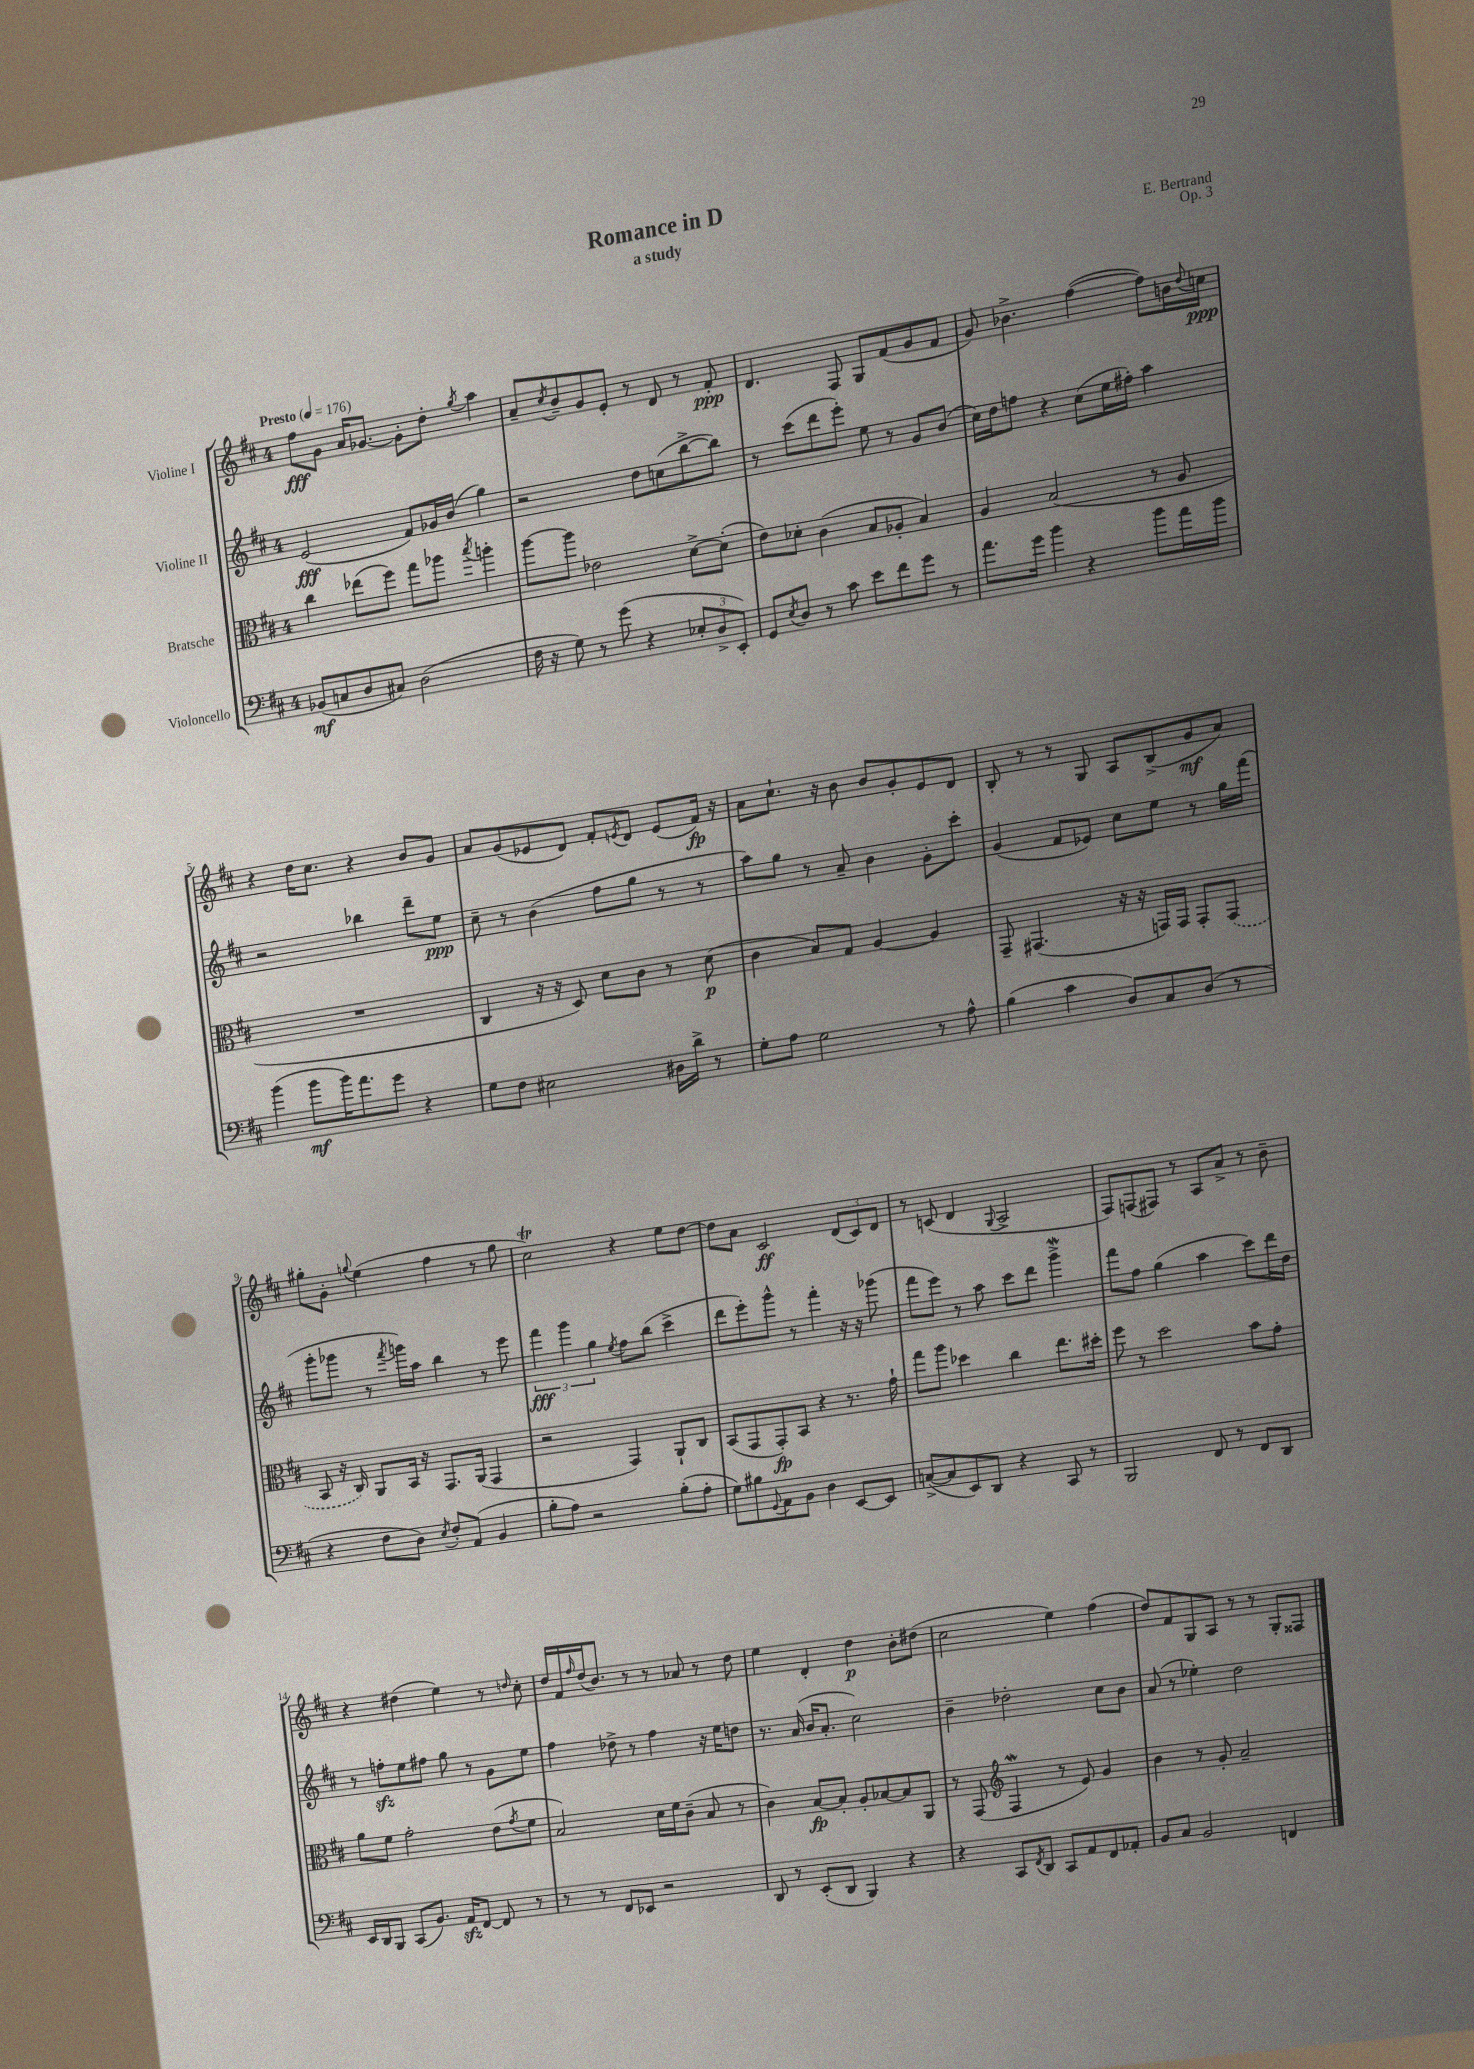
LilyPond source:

\header { title = "Romance in D" composer = "E. Bertrand" subtitle = "a study" opus = "Op. 3" }
<<
\new StaffGroup <<
\new Staff = "s0" \with { instrumentName = "Violine I" } {
    \clef treble \key d \major \once \override Staff.TimeSignature.style = #'single-digit \time 4/4 \tempo "Presto" 4 = 176
    fis''8\fff g'8 a'16 ges'8.~ ges'8-. d''8-. \acciaccatura { g''8 } a''4 |
    a'8-- \acciaccatura { cis''8 } b'8-- g'8 e'8-. r8 d'8 r8 fis'8-.\ppp |
    d'4. fis8 g8 fis'8( g'8 fis'8 |
    g'8) bes'4.-> fis''4~( fis''8) b'16 \appoggiatura { d''8 } c''16\ppp |
    r4 d''16 cis''8. r4 b'8 g'8 |
    a'8 g'8( ees'8 d'8) fis'8-. \acciaccatura { e'8 } d'8 e'8( fis'16\fp) r16 |
    a'8 cis''8.-! r16 b'8 b'8 g'8-. e'8 d'8 |
    b8-. r8 r8 g8 a8 b8->( g'8\mf a'8) |
    gis''8-. g'8-. \appoggiatura { g''8 } e''4( fis''4 r8 g''8 |
    cis''2\trill) r4 e''8 d''8~ |
    d''8 a'8 cis'2\ff \tuplet 3/2 { d'8( cis'8) d'8 } |
    r8 c'8( d'4 \appoggiatura { g8 } a2-> |
    fis8) f8( fis8) r8 a8 a'8-> r8 b'8-- |
    r4 dis''4( e''4) r8 \grace { d''16 } cis''8-. |
    d''16 fis'16 \grace { fis''16 } d''16( b'8.) r8 r8 aes'8 r8 d''8 |
    e''4 d'4-. d''4\p b'8-. dis''8( |
    cis''2 e''4) fis''4( |
    d''8) fis'8 g8 a8 r8 r8 g8-. fisis8 \bar "|." |
}
\new Staff = "s1" \with { instrumentName = "Violine II" } {
    \clef treble \key d \major \once \override Staff.TimeSignature.style = #'single-digit \time 4/4
    e'2\fff( fis'8) ges'16 b'16( g''4) |
    r2 d''8 c''8( b''8~-> b''8) |
    r8 cis'''8( d'''8 e'''8-.) e''8 r8 g'8 b'8( |
    cis''16) d''16 f''8 r4 cis''8( e''16 fis''16-.) a''4 |
    r2 bes''4 d'''8-- e''8\ppp |
    cis''8-- r8 b'4( fis''8 g''8 r8 r8 |
    a''8) g''8 r8 a'8-- b'4 g'8-. cis'''8-. |
    g'4( fis'8 ees'8) cis''8 e''8 r8 g''16 fis'''16( |
    g'''8-. ges'''8 r8 \acciaccatura { fis'''8 } g'''16) a''16 b''4 r8 e'''8 |
    \tuplet 3/2 { fis'''4\fff g'''4 g''4 } \acciaccatura { e''8 } fis''8 b''8( cis'''4-> |
    d'''8 e'''8-.) g'''8-^ r8 fis'''4-. r16 r16 ges'''8( |
    fis'''8 e'''8) r8 a''8 cis'''8 d'''8 g'''4->\mordent |
    fis'''8 fis''8 g''4( a''4 cis'''8) d'''16 d''16 |
    r8 f''8-.\sfz e''8 fis''8 g''8 r8 g'8 e''8 |
    fis''4 des''8-> r8 fis''4 r16 e''16 d''8 |
    r8. a'16( b'16 a'8.-. cis''2) |
    b'4-- des''2-. cis''8 b'8 |
    a'8( r8 ees''4-.) d''2 \bar "|." |
}
\new Staff = "s2" \with { instrumentName = "Bratsche" } {
    \clef alto \key d \major \once \override Staff.TimeSignature.style = #'single-digit \time 4/4
    cis''4 ees''8( fis''8) g''8 aes''8 \acciaccatura { b''8 } a''4-. |
    a''8~ a''8 ees'2 d'8~-> d'8-.( |
    e'8) des'8-. cis'4( b8 aes8-. b4) |
    a4 b2( r8 a8 |
    R1 |
    cis4 r16 r16 d8) d'8 cis'8 r8 d'8\p( |
    cis'4 b8) g8 a4~ a4 |
    g,8-- gis,4.( r16 r16 g,16) g,16 g,8-. \once \slurDashed g,8( |
    b,8 r16 cis16) a,8 b,16 r16 g,8. a,16( g,4 |
    r2 g,4) a,8-! cis8 |
    b,8( g,8 g,8-.\fp) b,8 r4 r8. g'16-! |
    g''8 a''8 des''4 cis''4 e''8. dis''16-. |
    fis''8 r8 d''2 b'8 g'8-. |
    a'8 fis'8 g'2-. e'8( \acciaccatura { g'8 } fis'8 |
    b2) d'16 fis'16 cis'8--( b8 r8 |
    cis'4) b8~\fp b8-. a8-. bes8~ bes8 a,8 |
    r8 g,8( \clef treble fis4\mordent r8 e'8) g'4 |
    b'4 r8 g'8-. a'2-- \bar "|." |
}
\new Staff = "s3" \with { instrumentName = "Violoncello" } {
    \clef bass \key d \major \once \override Staff.TimeSignature.style = #'single-digit \time 4/4
    bes,8\mf( c8 d8 cis8) d2( |
    fis16 r16 g8) r8 g'8( r4 \tuplet 3/2 { ees8-. d8-> e,8-.) } |
    g,8 \acciaccatura { e8 } d8 r8 cis'8 e'8 fis'8 g'8 r8 |
    a'8. g'16 b'4 r4 b'8 a'16 b'16 |
    b'4( b'8\mf b'16) a'8. g'8 r4 |
    g8 fis8 eis2 dis16 d'16-> r8 |
    g8-. a8 g2 r8 a8-^ |
    b4( cis'4 d8) cis8 d8( r8 |
    r4 fis8 d8) \acciaccatura { e8 } fis8-. a,8( b,4 |
    b8-. a8) r2 b8-.( a8-. |
    g8) bis8 \appoggiatura { g,8 } a,8 b,8 d4 e,8~ e,8 |
    c8~->( c8 e,8) d,8 r4 cis,8 r8 |
    b,,2 fis,8 r8 fis,8 d,8 |
    e,16 d,16 b,,8 cis,8( b,8.) a,16\sfz fis,8~ fis,8 r8 |
    r8 r8 fis,8 ees,8 r2 |
    d,8 r8 e,8-.( d,8 b,,4) r4 |
    r4 cis,8 \acciaccatura { fis,8 } d,8 cis,8 a,8 fis,8 aes,8-. |
    b,8 cis8 b,2 f,4 \bar "|." |
}
>>
>>
